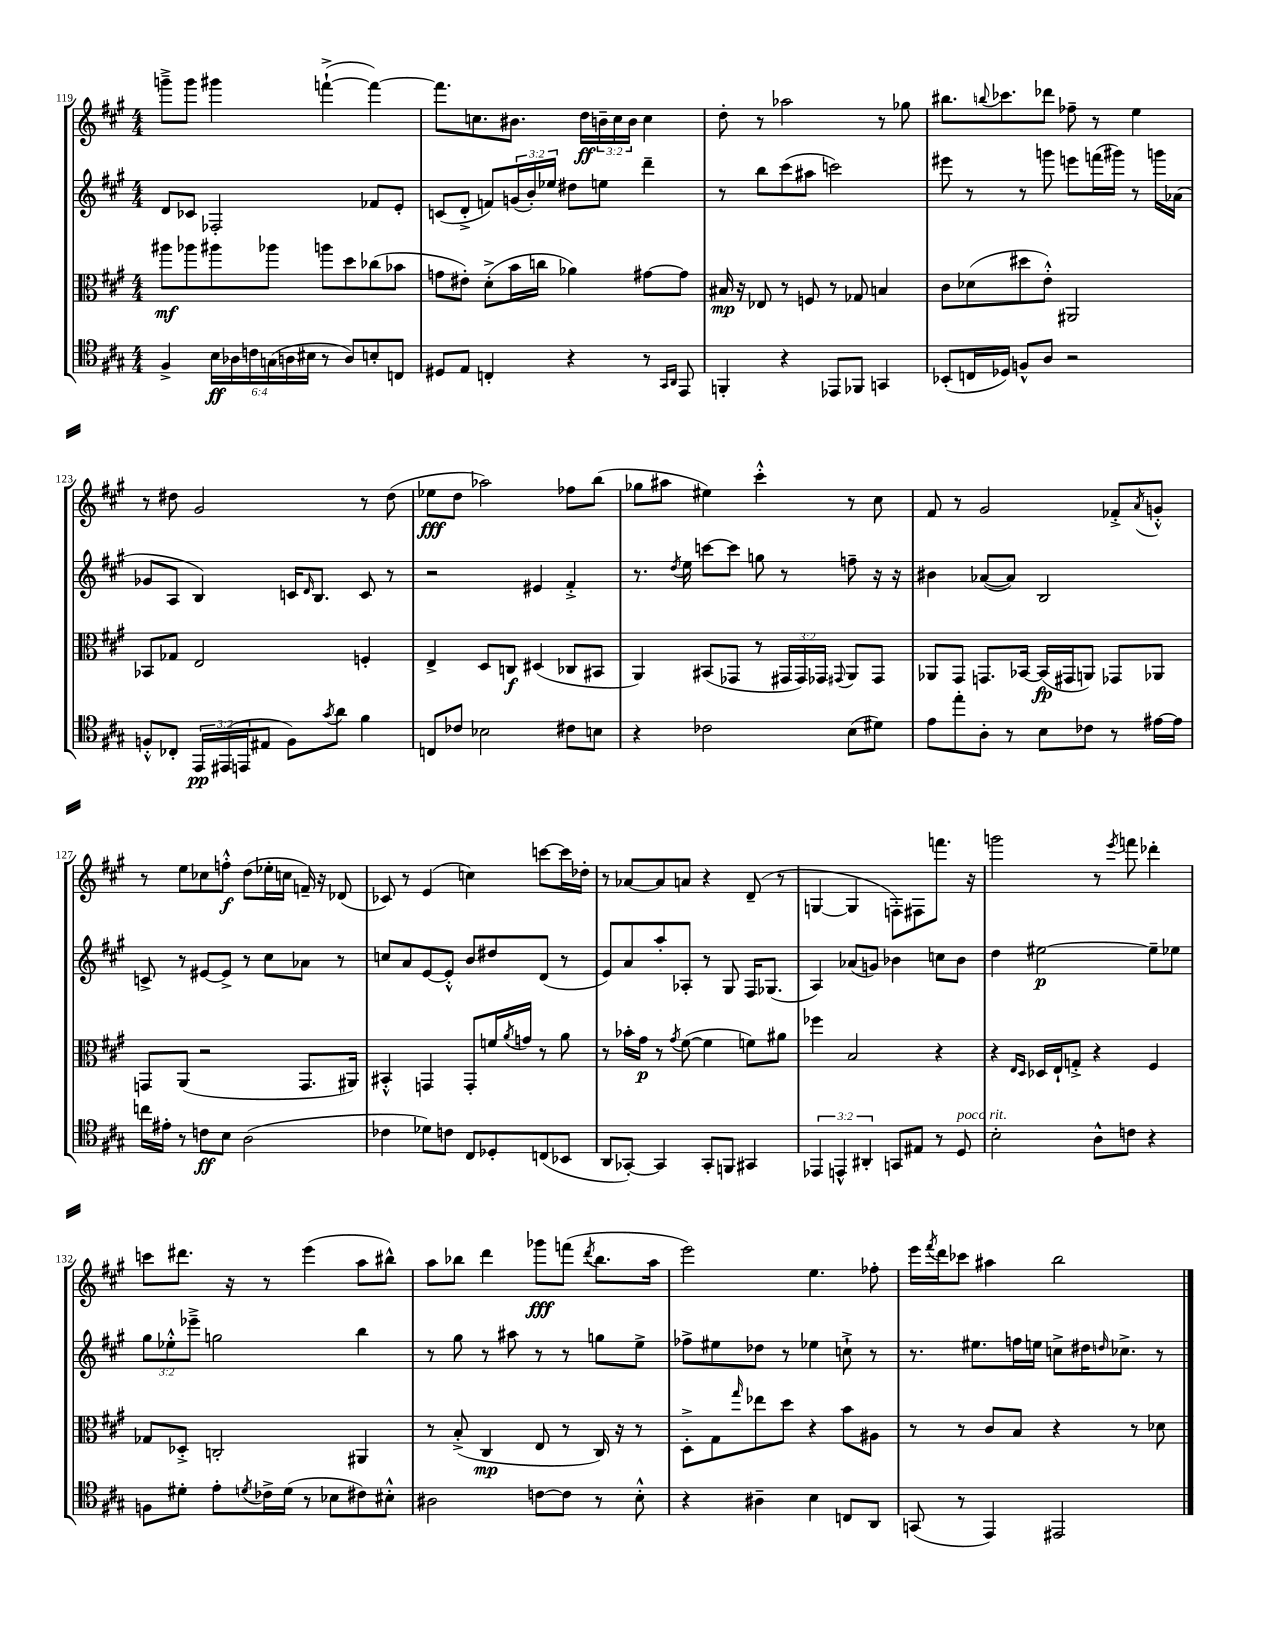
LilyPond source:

<<
\new StaffGroup <<
\new Staff = "s0" {
    \clef treble \key a \major \numericTimeSignature \time 4/4 \override Staff.TupletNumber.text = #tuplet-number::calc-fraction-text
    g'''8---> g'''8 gis'''4 f'''4~-!->( f'''4~) |
    f'''8. c''8. bis'8. d''16\ff \tuplet 3/2 { b'16-- c''16 b'16 } c''4 |
    d''8-. r8 aes''2 r8 ges''8 |
    bis''8. \appoggiatura { b''8 } ces'''8. des'''8 fes''8-- r8 e''4 |
    r8 dis''8 gis'2 r8 dis''8( |
    ees''8\fff d''8 aes''2) fes''8 b''8( |
    ges''8 ais''8 eis''4) cis'''4-.-^ r8 cis''8 |
    fis'8 r8 gis'2 fes'8-.-> \acciaccatura { a'8 } g'8-.-^ |
    r8 e''8 ces''8 f''8-.-^\f d''8( ees''16-. c''16 f'16--) r16 des'8( |
    ces'8) r8 e'4( c''4) c'''8~ c'''16 des''16-. |
    r8 aes'8~ aes'8 a'8 r4 d'8--( r8 |
    g4~ g4 f8-.) fis8 f'''8. r16 |
    g'''2 r8 \acciaccatura { e'''8 } f'''8 des'''4-. |
    c'''8 dis'''8. r16 r8 e'''4( a''8 bis''8-^) |
    a''8 bes''8 d'''4 ges'''8\fff f'''8( \acciaccatura { d'''8 } bes''8. a''16 |
    e'''2) e''4. fes''8-. |
    e'''16 \acciaccatura { fis'''8 } d'''16 ces'''8 ais''4 b''2 \bar "|." |
}
\new Staff = "s1" {
    \clef treble \key a \major \numericTimeSignature \time 4/4 \override Staff.TupletNumber.text = #tuplet-number::calc-fraction-text
    d'8 ces'8 fes2-. fes'8 e'8-. |
    c'8( d'8-.-> f'8) \tuplet 3/2 { g'16( b'16-.) ees''16 } dis''8 e''8 d'''4-- |
    r8 b''8 cis'''8( ais''8 c'''2) |
    eis'''8 r8 r8 g'''8 e'''8 f'''16( gis'''16) r8 g'''16 aes'16( |
    ges'8 a8 b4) c'16 \grace { d'16 } b8. c'8 r8 |
    r2 eis'4 fis'4-.-> |
    r8. \acciaccatura { d''8 } e''16 c'''8~ c'''8 g''8 r8 f''8-- r16 r16 |
    bis'4 aes'8~( aes'8) b2 |
    c'8-> r8 eis'8~ eis'8-> r8 cis''8 aes'8 r8 |
    c''8 a'8 e'8~ e'8-.-^ b'8 dis''8 d'8( r8 |
    e'8) a'8 a''8-. aes8-. r8 gis8 fis16 ges8.( |
    a4) aes'8( g'8) bes'4 c''8 bes'8 |
    d''4 eis''2~\p eis''8-- ees''8 |
    \tuplet 3/2 { gis''8 ees''8-.-^ ees'''8---> } g''2 b''4 |
    r8 gis''8 r8 ais''8 r8 r8 g''8 e''8-> |
    fes''8-> eis''8 des''8 r8 ees''4 c''8-!-> r8 |
    r8. eis''8. f''16 e''16 c''8-> dis''16 \grace { d''16 } ces''8.-> r8 \bar "|." |
}
\new Staff = "s2" {
    \clef alto \key a \major \numericTimeSignature \time 4/4 \override Staff.TupletNumber.text = #tuplet-number::calc-fraction-text
    ais''8\mf aes''8 ais''8 aes''8 a''8 d''8 ces''8( bes'8 |
    g'8 eis'8-.) d'8-.->( b'16 c''16 aes'4) gis'8~ gis'8 |
    bis16\mp r16 ees8 r8 f8 r8 ges8 b4 |
    cis'8 des'8( dis''8 e'8-.-^) ais,2 |
    bes,8 ges8 e2 f4-. |
    e4-> d8 c8\f dis4( ces8 bis,8 |
    a,4) bis,8( ges,8 r8 \tuplet 3/2 { gis,16 gis,16) ges,16 } \appoggiatura { gis,8 } a,8 gis,8 |
    aes,8 gis,8 g,8. bes,16~ bes,16\fp( gis,16 a,8) ges,8 aes,8 |
    g,8 a,8( r2 g,8. ais,16) |
    bis,4-.-^ g,4 g,8-. f'16 \acciaccatura { a'8 } g'16 r8 a'8 |
    r8 bes'16-. gis'16\p r8 \acciaccatura { gis'8 } fis'8~( fis'4 f'8) ais'8 |
    fes''4 b2 r4 |
    r4 \grace { e16 d16 } des16 e16-! g8-.-> r4 fis4 |
    ges8 des8-.-> c2-. ais,4 |
    r8 b8-.->( cis4\mp e8 r8 cis16) r16 r8 |
    d8-.-> gis8 \grace { gis''16 } ees''8 d''8 r4 b'8 ais8 |
    r8 r8 cis'8 b8 r4 r8 des'8 \bar "|." |
}
\new Staff = "s3" {
    \clef tenor \key a \major \numericTimeSignature \time 4/4 \override Staff.TupletNumber.text = #tuplet-number::calc-fraction-text
    fis4-> \tuplet 6/4 { b16\ff aes16 c'16 g16( a16 bis16 } r8 a8) b8-. c8 |
    dis8 e8 c4-. r4 r8 \grace { gis,16 a,16 } e,8 |
    f,4-. r4 ees,8 fes,8 g,4 |
    bes,8-.( c16 des16) f8-^ a8 r2 |
    f8-.-^ ces8-. \tuplet 3/2 { e,16\pp eis,16( e,16 } eis8 f8) \acciaccatura { gis'8 } a'8 fis'4 |
    c8 ces'8 bes2 cis'8 b8 |
    r4 ces'2 b8( dis'8) |
    e'8 e''8-. a8-. r8 b8 ces'8 r8 eis'16~ eis'16 |
    c''16 eis'16-. r8 c'8\ff b8 a2( |
    ces'4 des'8) c'8 cis8 des8-. c8( bes,8 |
    a,8 ges,8~-.) ges,4 ges,8-. f,8 gis,4 |
    \tuplet 3/2 { ees,4 e,4-^ ais,4-. } g,8 eis8 r8 d8^\markup { \italic "poco rit." } |
    b2-. a8-^ c'8 r4 |
    f8 dis'8-. e'8-. \acciaccatura { d'8 } ces'16-> d'16( r8 bes8 cis'8) bis8-.-^ |
    ais2 c'8~ c'8 r8 b8-.-^ |
    r4 ais4-- b4 c8 a,8 |
    g,8( r8 e,4) eis,2 \bar "|." |
}
>>
>>
\layout { \context { \Score currentBarNumber = #119 } }
